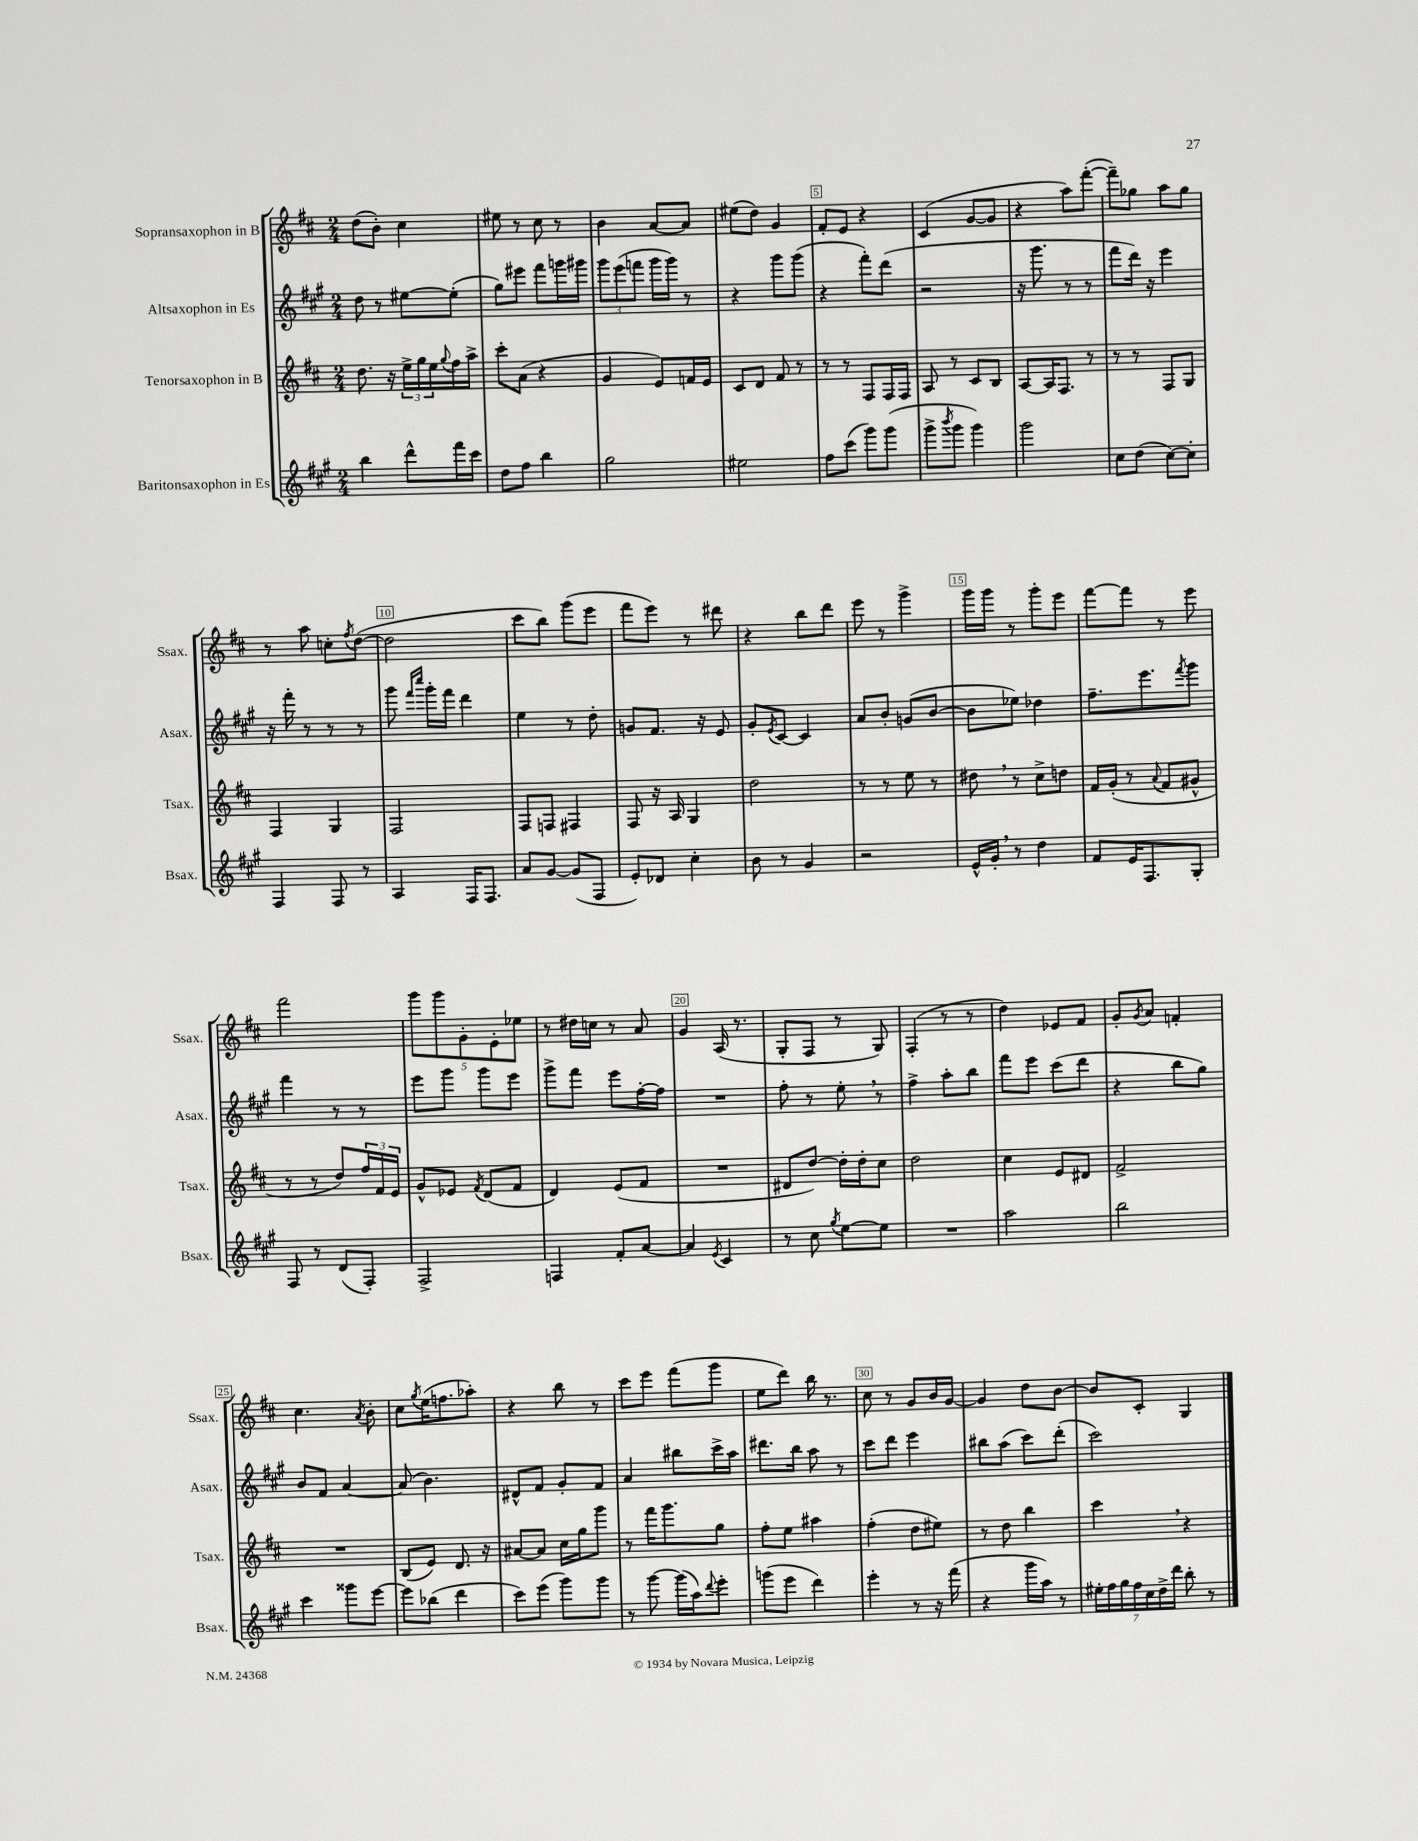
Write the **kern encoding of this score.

**kern	**kern	**kern	**kern
*staff4	*staff3	*staff2	*staff1
*clefG2	*clefG2	*clefG2	*clefG2
*k[f#c#g#]	*k[f#c#]	*k[f#c#g#]	*k[f#c#]
*M2/4	*M2/4	*M2/4	*M2/4
4bb	8.dd	8dd	(8dd
.	.	8r	8b')
.	16r	.	.
8ddd^^	24ee^	[8ee#	4cc#
.	24gg	.	.
.	24ee	.	.
.	8qqgg	.	.
16fff#	16ff#	(8ee#']	.
16ccc#	16aa^	.	.
=	=	=	=
8dd	8ccc#'	8gg#)	8ee#
8ff#	(8a	8eee#	8r
4bb	4r	8fff#	8cc#
.	.	16ggg	8r
.	.	16ggg#	.
=	=	=	=
2gg#	4g	12ggg#	4b
.	.	(12eee	.
.	.	12fff	.
.	8e)	16ggg#	[8a
.	.	16ggg#)	.
.	16f	8r	8a]
.	16e	.	.
=	=	=	=
2ee#	8c#	4r	(8ee#
.	8d	.	8dd)
.	8f#	8ggg#	4g
.	8r	(8ggg#	.
=	=	=	=
8ff#	8r	4r	8f#'
(8ccc#	8r	.	8e
8ggg#)	8F#	8fff#')	4r
(8ggg#	16F#	(8ddd	.
.	16F#	.	.
=	=	=	=
8ggg#^	8A	2r	(4c#
8qbbb	.	.	.
8ggg#	8r	.	.
4ggg#)	8c#	.	[8g
.	8B	.	8g]
=	=	=	=
2ggg#	[8A	16r	4r
.	.	8.ggg#	.
.	16A]	.	.
.	8.F#	.	.
.	.	8r	8aa)
.	8r	8r	([8fff#'
=	=	=	=
8cc#	8r	8fff#	8fff#~])
(8dd	8r	16ddd)	8gg-
.	.	16r	.
[8cc#)	8F#	4eee	8aa
8cc#']	8G	.	8gg-
=	=	=	=
4F#	4F#	16r	8r
.	.	16fff#'	.
.	.	8r	8aa
8F#	4G	8r	8cc'
.	.	.	8qff#
8r	.	8r	([8dd
=	=	=	=
4A	2F#	8ggg#	2dd]
.	.	16qqfff#	.
.	.	16qqcccc#	.
.	.	16ggg#'	.
.	.	16fff#	.
16F#	.	4ddd	.
8.F#	.	.	.
=	=	=	=
8a	8F#	4ee	8ccc#
[8g#	8F	.	8bb)
(8g#]	4F#	8r	(8ggg
8F#	.	8dd'	8eee
=	=	=	=
8e')	8F#	8g	8fff#
8d-	16r	8.f#	8eee)
.	16A	.	.
4cc#'	4G	.	8r
.	.	16r	.
.	.	8e	8ddd#
=	=	=	=
8b	2dd	8g#'	4r
.	.	8qe	.
8r	.	[8c#	.
4g#	.	4c#]	8bb
.	.	.	8ddd
=	=	=	=
2r	8r	8a	8eee
.	8r	8b'	8r
.	8ee	(8g	4ggg^
.	8r	[8b	.
=	=	=	=
16e^^	8dd#	8b]	16ggg
16g#'	.	.	16ggg
8r	8r	8ee-)	8r
4dd	8cc#^	4dd-	8ggg'
.	8dd	.	8eee
=	=	=	=
8f#	16f#	8.ff#~	[8fff#
.	(16g'	.	.
16e	8r	.	8fff#]
8.F#	.	8.eee	.
.	8qqa	.	.
.	8f#	.	8r
.	.	8qfff#	.
8G#'	8g#^^	8ggg#	8eee
=	=	=	=
8F#	8r	4fff#	2fff#
8r	8r	.	.
(8d	8dd)	8r	.
8F#')	24ff#	8r	.
.	24f#	.	.
.	24e	.	.
=	=	=	=
2F#^	8g^^	8eee	10ggg
.	.	.	10ggg
.	8e-	8ggg#	.
.	.	.	10g'
.	8qf#	.	.
.	(8d	8ggg#	.
.	.	.	10e'
.	8f#	8eee	.
.	.	.	10ee-
=	=	=	=
4F	4d)	8ggg#^	8r
.	.	8fff#	16dd#
.	.	.	16cc
8f#'	(8e	8eee	8r
[8a	8f#	[16ff#'	8a
.	.	16ff#]	.
=	=	=	=
4a]	2r	2r	4g
8qe	.	.	.
4c#	.	.	(16A
.	.	.	8.r
=	=	=	=
8r	8d#	8ff#'	8G'
8cc#	[8dd)	8r	8F#
8qgg#	.	.	.
[8ee	16dd']	8ee'	8r
.	16dd'	.	.
8ee]	8cc#	8r	8G)
=	=	=	=
2r	2dd	4ff#^	(4F#'
.	.	8aa'	8r
.	.	8bb	8r
=	=	=	=
2aa	4cc#	8fff#	4dd)
.	.	8eee	.
.	8e	(8ccc#	8e-
.	8d#	8ddd	8f#
=	=	=	=
2bb	2f#^	4r	8g'
.	.	.	8qg
.	.	.	8a
.	.	8bb	4f'
.	.	8gg#)	.
=	=	=	=
4ccc#	2r	8b	4.cc#
.	.	8f#	.
8ggg##	.	[4a	.
.	.	.	8qa
[8eee	.	.	8b'
=	=	=	=
8eee]	(8B	(8a]	8cc#
.	.	.	8qgg
(8bb-	8e)	4.b)	(16ee
.	.	.	8.ff
4ddd	8.d	.	.
.	.	.	8aa-')
.	16r	.	.
=	=	=	=
8ccc#)	[8a#	8d#^^	4r
(8eee	8a#]	8f#	.
8ggg#)	16cc#	8g#'	8bb
.	16gg	.	.
8ggg#	8ggg	8f#	8r
=	=	=	=
8r	8r	4a	8ccc#
[8ggg#	16fff#	.	8eee
.	8.ggg	.	.
(16ggg#]	.	8bb#	(8fff#
16aa)	.	.	.
8qqddd	.	.	.
8eee'	8gg	16ccc#^	8ggg
.	.	16aa	.
=	=	=	=
(8ggg	8ff#'	8.ddd#	8ee
8eee	8ee	.	8ddd)
.	.	16bb	.
4ddd)	4aa#	8aa	16bb
.	.	.	8.r
.	.	8r	.
=	=	=	=
4eee'	(4ff#'	8ccc#	8cc#
.	.	8ddd	8r
8r	8dd	4eee	8g
16r	8ee#)	.	16b
(16fff#	.	.	[16g
=	=	=	=
4r	8r	8bb#	4g]
.	8dd	(8aa	.
16ggg#	4bb	8ccc#)	8dd
16aa)	.	.	.
8r	.	(8ddd'	[8b
=	=	=	=
28ee#'	4ccc#	2ccc#)	8b]
28ff#	.	.	.
28gg#	.	.	.
28ff#	.	.	.
.	.	.	8c#'
28cc#	.	.	.
28dd^	.	.	.
28ddd	.	.	.
8bb'	4r	.	4G
8r	.	.	.
==	==	==	==
*-	*-	*-	*-
